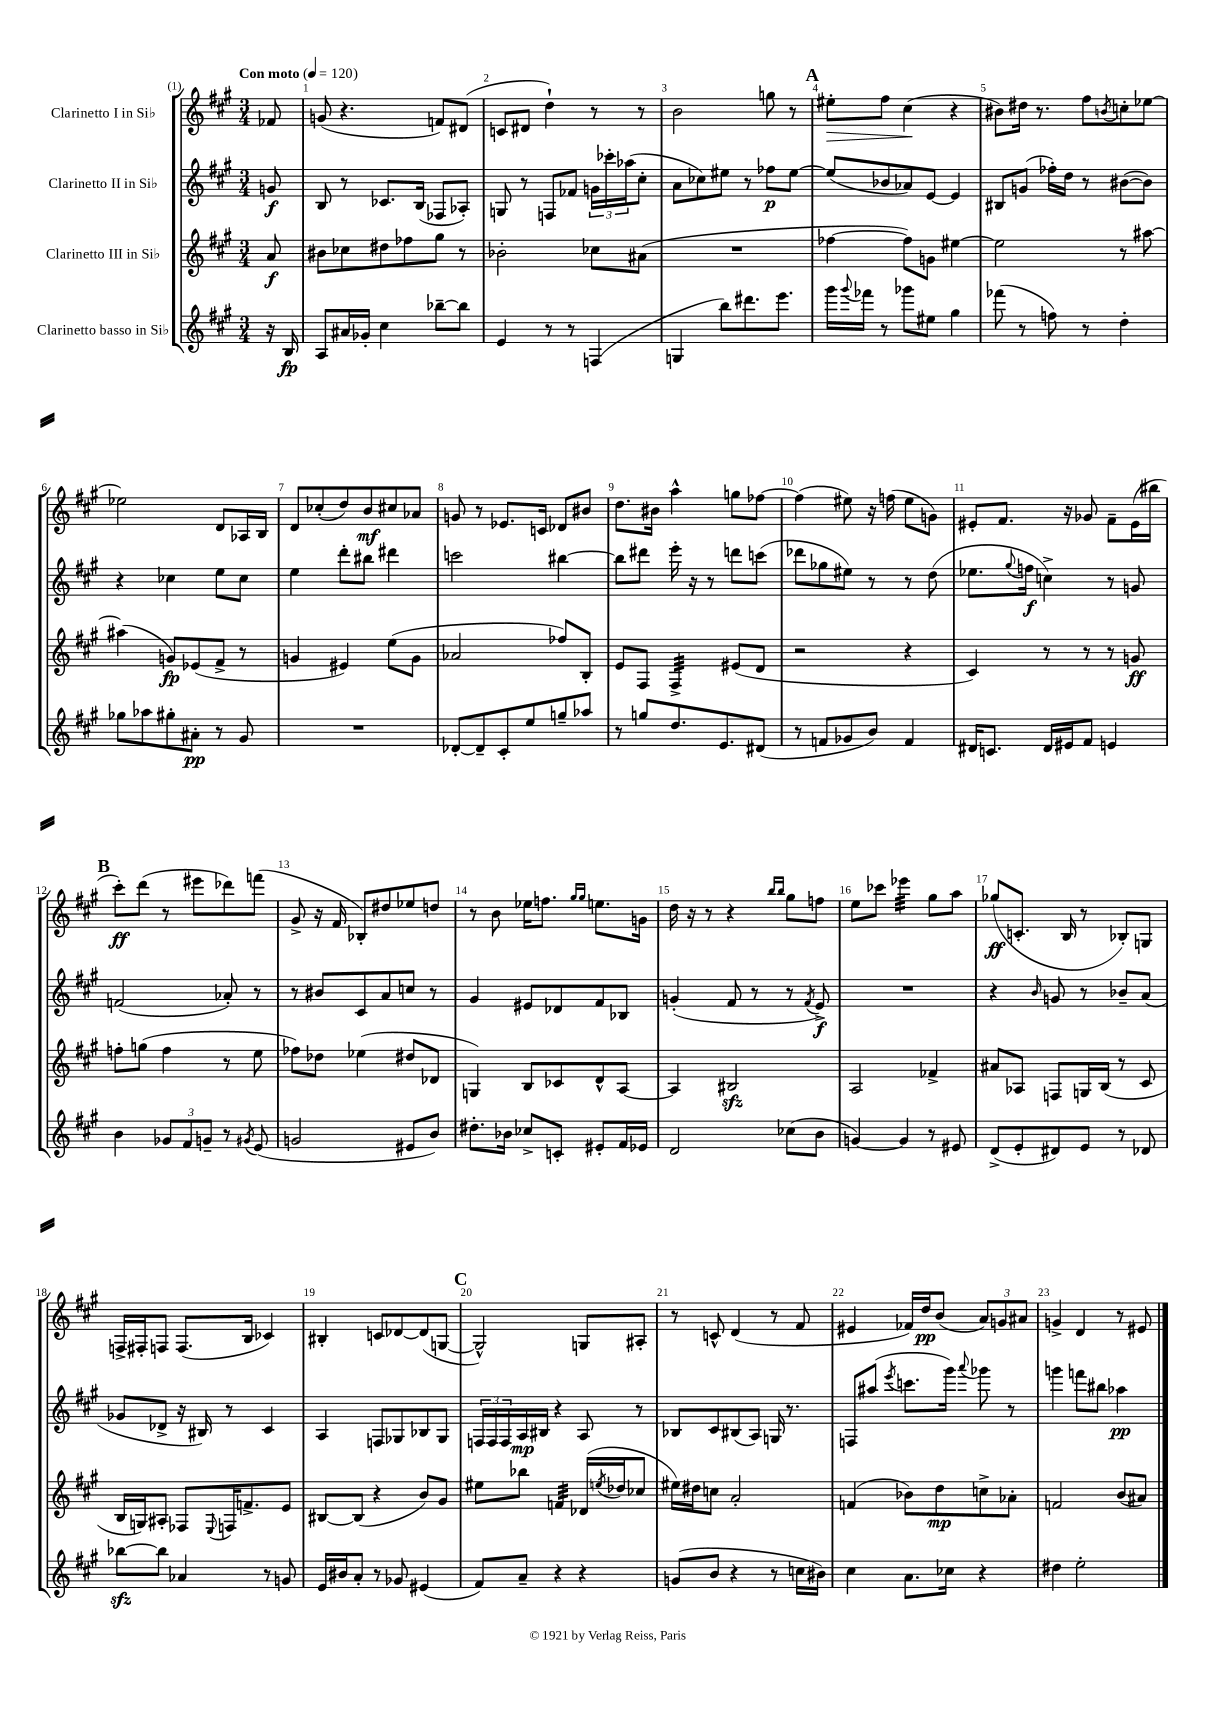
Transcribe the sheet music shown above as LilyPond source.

<<
\new StaffGroup <<
\new Staff = "s0" \with { instrumentName = "Clarinetto I in Sib" } {
    \clef treble \key a \major \numericTimeSignature \time 3/4 \partial 8 \tempo "Con moto" 4 = 120
    fes'8 |
    g'8( r4. f'8) dis'8( |
    c'8 dis'8 d''4-!) r8 r8 |
    b'2 g''8 r8 |
    \mark \markup { \bold "A" } eis''8-.\> fis''8 cis''4\!( r4 |
    bis'8) dis''16 r8. fis''8 \acciaccatura { b'8 } c''8-. ees''8~ |
    ees''2 d'8 aes16 b16 |
    d'8 ces''8-.( d''8) b'8\mf cis''8 aes'8 |
    g'8 r8 ees'8. c'16 des'8 bis'8 |
    d''8. bis'16 a''4-^ g''8 fes''8~ |
    fes''4( eis''8) r16 f''16( eis''8 g'8) |
    eis'8-. fis'8. r16 ges'8 fis'8-- eis'16( bis''16 |
    \mark \markup { \bold "B" } cis'''8-.\ff) d'''8( r8 eis'''8 des'''8) f'''8( |
    gis'8-> r16 fis'16 bes8-.) dis''8 ees''8 d''8 |
    r8 b'8 ees''16 f''8. \grace { gis''16 gis''16 } e''8. g'16 |
    d''16 r16 r8 r4 \grace { b''16 b''16 } gis''8 f''8 |
    e''8 ces'''8 ees'''4:32 gis''8 a''8 |
    ges''8\ff( c'8.-. b16 r8 bes8-.) g8 |
    f16-> fis16-. f8 f8.( b16 ces'4) |
    bis4-. c'8 des'8~ des'8( g8~ |
    \mark \markup { \bold "C" } g2-^) g8 ais8-. |
    r8 c'8-^ d'4( r8 fis'8 |
    eis'4 fes'16) d''16\pp b'8( \tuplet 3/2 { a'8) g'8 ais'8 } |
    g'4-> d'4 r8 eis'8 \bar "|." |
}
\new Staff = "s1" \with { instrumentName = "Clarinetto II in Sib" } {
    \clef treble \key a \major \numericTimeSignature \time 3/4 \partial 8
    g'8\f |
    b8 r8 ces'8. b16( fes8 aes8-.) |
    g8 r8 f8 fes'8 \tuplet 3/2 { g'16 ces'''16-. aes''16( } cis''8-. |
    a'8 ces''8) eis''8 r8 fes''8\p eis''8~ |
    \mark \markup { \bold "A" } eis''8( bes'8 aes'8) e'8~ e'4 |
    bis8 g'8( fes''16-.) d''16 r8 bis'8~( bis'8) |
    r4 ces''4 e''8 ces''8 |
    e''4 d'''8-. bis''8 dis'''4 |
    c'''2 bis''4~ |
    bis''8 dis'''8 e'''16-. r16 r8 d'''8 c'''8( |
    des'''8 ges''8 eis''8) r8 r8 d''8( |
    ees''8. \appoggiatura { gis''8 } f''16\f c''4->) r8 g'8 |
    \mark \markup { \bold "B" } f'2( aes'8-.) r8 |
    r8 bis'8 cis'8 a'8 c''8 r8 |
    gis'4 eis'8 des'8 fis'8 bes8 |
    g'4-.( fis'8 r8 r8 \acciaccatura { fis'8 } e'8->\f) |
    R2. |
    r4 \grace { b'16 } g'8 r8 bes'8-- a'8( |
    ges'8 des'8-> r16 bis16) r8 cis'4 |
    a4 f8 ges8 bes8 ges8 |
    \mark \markup { \bold "C" } \tuplet 3/2 { f16 f16 f16 } a16\mp bis16 r4 a8 r8 |
    bes8 cis'8 bis8( a8) g16 r8. |
    f8 ais''8( \acciaccatura { e'''8 } c'''8. gis'''16) \appoggiatura { a'''8 } ges'''8 r8 |
    g'''4 f'''8 bis''8 aes''4\pp \bar "|." |
}
\new Staff = "s2" \with { instrumentName = "Clarinetto III in Sib" } {
    \clef treble \key a \major \numericTimeSignature \time 3/4 \partial 8
    a'8\f |
    bis'8 ces''8 dis''8 fes''8 gis''8 r8 |
    bes'2-. ces''8 ais'8( |
    R2. |
    \mark \markup { \bold "A" } fes''4~ fes''8) g'8 eis''4~ |
    eis''2 r8 ais''8~ |
    ais''4( g'8\fp) ees'8( fis'8-> r8 |
    g'4 eis'4) e''8( g'8 |
    aes'2 fes''8) b8-. |
    e'8 fis8 fis4:32-> eis'8( d'8 |
    r2 r4 |
    cis'4) r8 r8 r8 g'8\ff |
    \mark \markup { \bold "B" } f''8-. g''8( f''4 r8 e''8 |
    fes''8) des''8 ees''4( dis''8 des'8 |
    g4) b8 ces'8 d'8-^ a8~ |
    a4 bis2\sfz |
    a2 fes'4-> |
    ais'8 aes8 f8 g16 b16( r8 cis'8 |
    b16 g16) ais8-. fes8 \appoggiatura { e8 } f16 f'8.-> e'8 |
    bis8~ bis8( r4 b'8) gis'8 |
    \mark \markup { \bold "C" } eis''8 bes''8 f'4:32 des'16( \acciaccatura { e''8 } des''16 ces''8 |
    eis''16) dis''16 c''8 a'2-. |
    f'4( bes'8) d''8\mp c''8-> aes'8-. |
    f'2 b'8( ais'8) \bar "|." |
}
\new Staff = "s3" \with { instrumentName = "Clarinetto basso in Sib" } {
    \clef treble \key a \major \numericTimeSignature \time 3/4 \partial 8
    r16 b16\fp |
    a8 ais'16 ges'16-. cis''4 bes''8~-- bes''8 |
    e'4 r8 r8 f4( |
    g4 b''8) dis'''8. e'''8. |
    \mark \markup { \bold "A" } gis'''16 \appoggiatura { gis'''8 } fes'''16 r8 ges'''8 eis''8 gis''4 |
    fes'''8( r8 f''8) r8 d''4-. |
    ges''8 aes''8 gis''8-. ais'8-.\pp r8 gis'8 |
    R2. |
    des'8~-. des'8-- cis'8-. e''8 g''8-- aes''8 |
    r8 g''8 d''8. e'8. dis'8( |
    r8 f'8 ges'8 b'8) f'4 |
    dis'16 c'8. dis'16 eis'16 fis'8 e'4 |
    \mark \markup { \bold "B" } b'4 \tuplet 3/2 { ges'8 fis'8 g'8-- } r8 \acciaccatura { gis'8 } e'8( |
    g'2 eis'8 b'8) |
    dis''8.-. bes'16 ces''8-> c'8-. eis'8-. fis'16 ees'16 |
    d'2 ces''8( b'8 |
    g'4~) g'4 r8 eis'8 |
    d'8->( e'8-. dis'8) e'8 r8 des'8 |
    bes''8~\sfz bes''8 aes'4 r8 g'8 |
    e'16 bis'16 a'8-. r8 ges'8 eis'4( |
    \mark \markup { \bold "C" } fis'8) a'8-- r4 r4 |
    g'8( b'8 r4 r8 c''16 bis'16) |
    cis''4 a'8. ces''16 r4 |
    dis''4 e''2-. \bar "|." |
}
>>
>>
\layout { \context { \Score \override BarNumber.break-visibility = ##(#f #t #t) barNumberVisibility = #all-bar-numbers-visible } }
